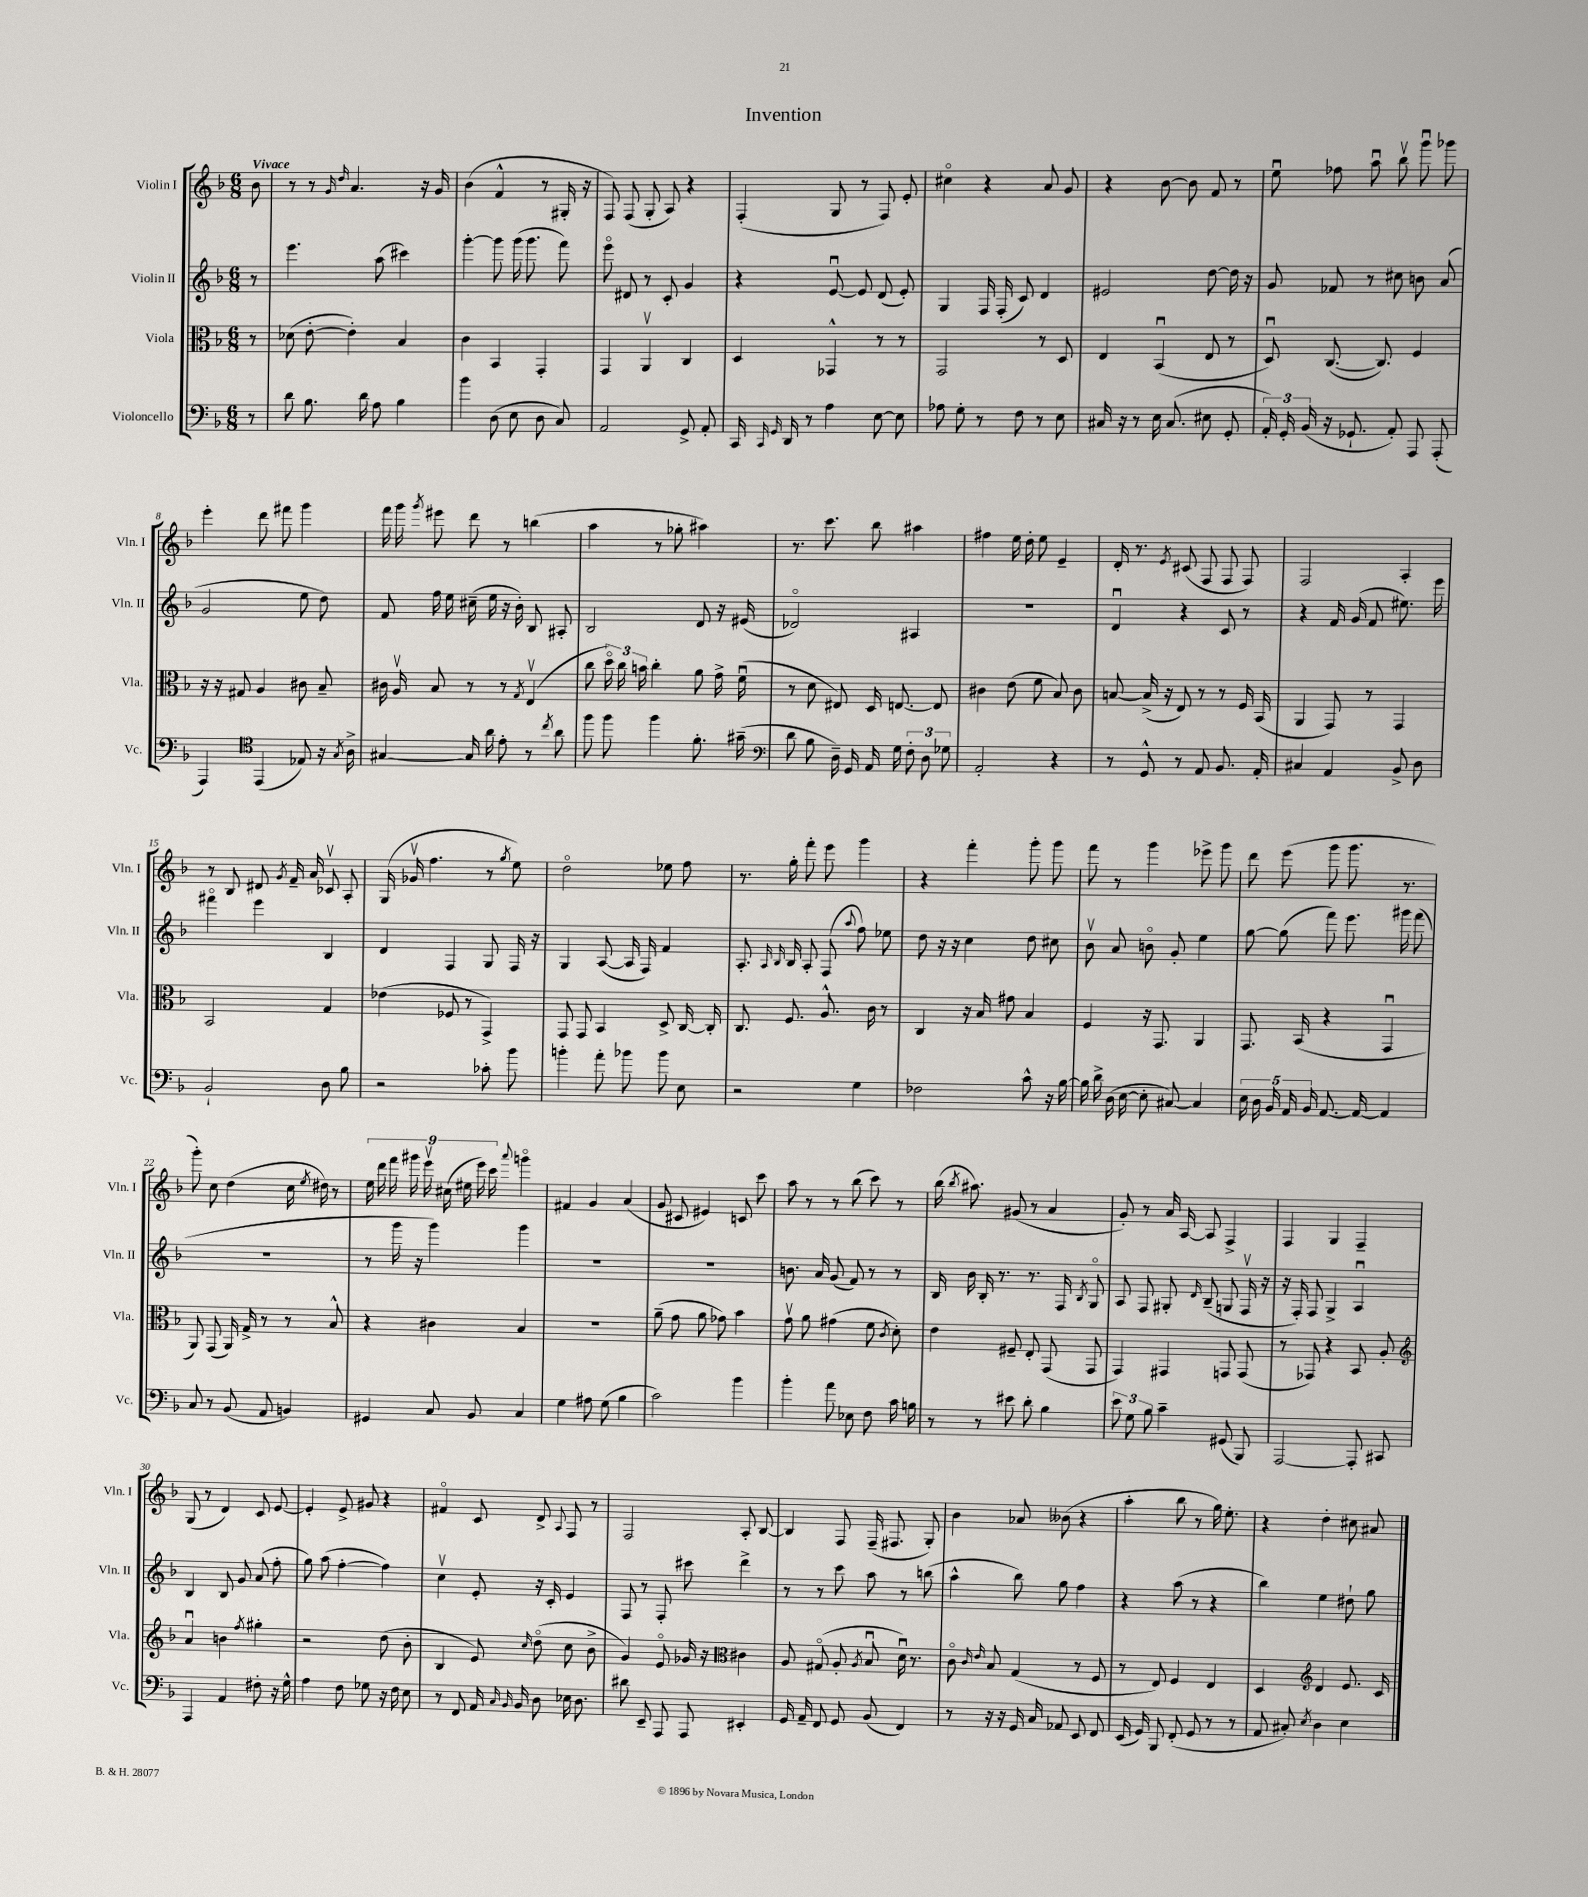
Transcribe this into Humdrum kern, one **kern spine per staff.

**kern	**kern	**kern	**kern
*staff4	*staff3	*staff2	*staff1
*clefF4	*clefC3	*clefG2	*clefG2
*k[b-]	*k[b-]	*k[b-]	*k[b-]
*M6/8	*M6/8	*M6/8	*M6/8
8r	8r	8r	8b-
=	=	=	=
8d	(8d-	4.eee	8r
8.B-	[8e'	.	8r
.	.	.	16qqg
.	.	.	16qqdd
.	4e'])	.	4.a
16d	.	.	.
8A	.	(8aa	.
4B-	4B-	4ccc#)	.
.	.	.	16r
.	.	.	16g
=	=	=	=
4b-	4c	[4ggg'	(4b-
(8D	4BB-	8ggg]	4f^^
8E	.	(16ggg	.
.	.	8.ggg	.
8D	4GG'	.	8r
8C)	.	8fff)	16G#'
.	.	.	16r
=	=	=	=
2AA	4GG	8eeeo	8F)
.	.	8d#	(8F
.	4AAv	8r	8G'
.	.	8c'	8A)
8GG^	4C	4g	4r
8AA'	.	.	.
=	=	=	=
16CC	4D	4r	(4F'
16qqCC	.	.	.
16qqGG	.	.	.
16DD	.	.	.
8r	.	.	.
4A	4GG-^^	[8eu	8G
.	.	8e]	8r
[8E	8r	(8d	8F)
8E]	8r	8e')	8e'
=	=	=	=
8A-	2GG	4G	4cc#o
8G'	.	.	.
8r	.	16F	4r
.	.	(16F'	.
8F	.	8c)	.
8r	8r	4d	8a
8E	8D	.	8g
=	=	=	=
16C#	4E	2e#	4r
16r	.	.	.
8r	.	.	.
16E	(4BB-u	.	[8b-
(8.C#	.	.	.
.	.	.	8b-]
8E#	8E	[8dd	8f
8GG'	8r	16dd]	8r
.	.	16r	.
=	=	=	=
24AA')	8Du)	8g	8eeu
24GG'	.	.	.
(24BB-	.	.	.
16r	([8.C	8f-	8ff-
8.GG-`	.	.	.
.	.	8r	8aau
.	8.C])	.	.
8AA')	.	8cc#	8bb-v
8AAA	4F	8b	8gggu
(8AAA'	.	(8a	8ggg-
=	=	=	=
4AAA)	16r	2g	4eee'
.	16r	.	.
.	8G#	.	.
*clefC4	*	*	*
(4EE	4A	.	8ddd
.	.	.	8fff#
8E-)	8c#	8ee	4ggg
16r	8B-~	8dd)	.
8qG	.	.	.
16A^	.	.	.
=	=	=	=
[4G#	16c#	8f	16fff
.	16Av	.	16ggg
.	.	.	8qggg
.	8B-	16ff	8eee#
.	.	16ee	.
16G#]	8r	(16cc#~	8ddd
16a	.	16ee	.
8e'	8r	16r	8r
.	.	16b-')	.
.	8qG	.	.
8r	(4Ev	8B-	(4bb
8qcc	.	.	.
8a	.	8A#'	.
=	=	=	=
8ff	8cc	2B-	4aa
8ff	24ddo)	.	.
.	24cc	.	.
.	24b	.	.
4ff	4cc'	.	8r
.	.	.	8gg-'
8.f'	8a	8d	4aa#)
.	16g^	16r	.
(16g#~	(16fu	(16e#	.
=	=	=	=
*clefF4	*	*	*
8d	8r	2d-o)	8.r
8B-	8d	.	.
.	.	.	8.ccc
16D~)	8E#)	.	.
16GG	.	.	.
16AA	16D	.	8bb-
16G	[8.E	.	.
12F'	.	4A#	4aa#
12D	.	.	.
.	8E]	.	.
12G-	.	.	.
=	=	=	=
2AA'	4c#	2.r	4ff#
.	(8e	.	16ee
.	.	.	16dd'
.	8f	.	8ee
4r	8B-)	.	4e~
.	8c#	.	.
=	=	=	=
8r	[8B	4du	16d'
.	.	.	8.r
8GG^^	(16B^]	.	.
.	16r	.	.
.	.	.	8qe
8r	8E)	4r	(8c#
8AA	8r	.	8F
8.BB-	8r	8c	8F
.	16F	8r	8F)
16AA'	(16BB-	.	.
=	=	=	=
4C#	4AA	4r	2F
4AA	8GG)	16f	.
.	.	(16g	.
.	8r	8f	.
8BB-^	4GG	8.ee#)	4A'
8D	.	.	.
.	.	16eee	.
=	=	=	=
2BB-`	2BB-	4fff#o	8r
.	.	.	8B-
.	.	4eee	8d#
.	.	.	8qg
.	.	.	16f~
.	.	.	16a
8D	4G	4B-	8c-v
8B-	.	.	8A'
=	=	=	=
2r	(4e-	4d	(16G
.	.	.	16g-v
.	.	.	4.ff
.	8F-	4F	.
.	8r	.	.
8c-'	4GG^)	8G	8r
.	.	.	8qgg
8b-	.	16F	8ee)
.	.	16r	.
=	=	=	=
4b'	8GG	4G	2ddo
.	8GG	.	.
8a'	4BB-	([8A	.
8b-	.	16A]	.
.	.	16F)	.
8b-	8D^	4f	8ee-
8E	[16C	.	8ff
.	16C']	.	.
=	=	=	=
2r	8.C	8.A'	8.r
.	.	16qqA	.
.	.	16qqB-	.
.	8.F	16B-	16gg'
.	.	8A'	8fff'
.	8.A^^	(8F	8eee
.	.	8qqaa	.
4G	.	8ff)	4ggg
.	16c	.	.
.	8r	8ee-	.
=	=	=	=
2F-	4C	8dd	4r
.	.	16r	.
.	.	16r	.
.	16r	4cc	4fff'
.	16B-	.	.
.	8g#	.	.
8c^^	4B-	8dd	8ggg'
16r	.	8cc#	8ggg
[16B-	.	.	.
=	=	=	=
16B-]	4F	8b-v	8fff
16d^	.	.	.
(16D	.	8a	8r
[16E	.	.	.
8E']	16r	8bo	4ggg
.	8.GG	.	.
[8C#)	.	8g'	.
4C#]	4AA	4ee	8eee-^
.	.	.	8ggg
=	=	=	=
20E	8.GG	[8gg	8ddd
20D	.	.	.
20BB-	.	.	.
.	.	(8gg]	(8eee
20AA	.	.	.
.	(16BB-	.	.
20BB-	.	.	.
[8.AA	4r	8fff)	8ggg
.	.	8.eee	8.ggg
16AA_	.	.	.
4AA]	4GGu	.	.
.	.	16ggg#	8.r
.	.	(8fff	.
=	=	=	=
8C	8AA)	2.r	8ggg')
8r	(8GG	.	8cc
(8BB-	16AA)	.	(4dd
.	16G^	.	.
8AA	8r	.	.
4BB)	8r	.	16cc
.	.	.	8qee
.	.	.	16dd#)
.	8B-^^	.	8r
=	=	=	=
4GG#	4r	8r	18ee
.	.	.	18ddd
.	.	.	18fff
.	.	16ggg	.
.	.	.	18ggg#
.	.	16r	.
.	.	.	18eeev
8C	4c#	4ggg)	.
.	.	.	(18cc#
.	.	.	18ee#
8BB-	.	.	.
.	.	.	18eee)
.	.	.	18ccc
.	.	.	8qqaaa
4C	4B-	4ggg	4gggo
=	=	=	=
4G	2.r	2.r	4f#
8A#	.	.	4g
(8G	.	.	.
4B-	.	.	(4a
=	=	=	=
2c)	(8a~	2.r	8g
.	8g	.	8c#
.	8a	.	4e#)
.	8g-)	.	.
4b-	4b-	.	8c
.	.	.	8ccc
=	=	=	=
4b-'	8gv	8.b	8aa
.	8a	.	8r
.	.	16a	.
8a	(4g#	(8g	8r
8E-	.	8f)	(8bb-
8F	8f	8r	8ccc)
.	8qc	.	.
16c	8d')	8r	8r
16B	.	.	.
=	=	=	=
8r	4e	16B-	(16bb-
.	.	.	8qbb-
.	.	16b-	8.aa#)
8r	.	16B-'	.
.	.	8.r	.
8e#	8F#~	.	(8g#
8d'	8E'	8.r	8r
4B-	(8GG	.	4a
.	.	16F	.
.	.	8qB-	.
.	8GG	8Go	.
=	=	=	=
12e	4GG)	8A	8g')
12G	.	.	.
.	.	8F	8r
12B-	.	.	.
4c~	4GG#	8G#'	16a
.	.	.	[16A
.	.	16qqd	.
.	.	(8B-~	8A]
(8GG#	8GG	8G	4F^
8BBB-)	(8GG	16Fv	.
.	.	16r	.
=	=	=	=
[2AAA	8r	16r	4F
.	.	16F')	.
.	8GG-)	8F	.
.	4r	4G^	4G
8AAA']	8BB-	4Au	4F~
8CC#	8A'	.	.
=	=	=	=
*	*clefG2	*	*
4AAA	4au	4B-	(8G
.	.	.	8r
4AA	4b	8B-	4d)
.	.	8g	.
.	8qff	.	.
8F#'	4gg#'	(8a	8c
16r	.	8ff'	[8e
16G^^	.	.	.
=	=	=	=
4A	2r	8gg)	4e']
.	.	(8aa	.
8F	.	[4ff'	8e^
8G-	.	.	8g#
16r	(8dd	4ff])	4r
16F	.	.	.
8E	8b-'	.	.
=	=	=	=
8r	4B-	4ccv	4f#o
8FF	.	.	.
16AA	8e)	8e'	8c
16qqC	.	.	.
16qqBB-	.	.	.
16BB-	.	.	.
.	16qqcc	.	.
8D	(8ddo	16r	8d^
.	.	16c'	.
.	.	.	8qqA
16E-	8cc	4e	8F
8.D	.	.	.
.	8b-^	.	8r
=	=	=	=
8d#	4g)	8F	2F
8EE~	.	8r	.
8AAA	8eo	8F'	.
8AAA	16g-	8ccc#	.
.	16r	.	.
*	*clefC3	*	*
4EE#'	4c#	4ddd^	8A'
.	.	.	[8B-
=	=	=	=
16GG	8A	8r	4B-]
16AA~	.	.	.
8FF	(8G#o	8r	.
8GG	8A'	8ccc	8F
.	8qA	.	.
(8BB-	8B-u	8aa	(16F~
.	.	.	8.F#
4FF)	16du)	8r	.
.	8.r	.	.
.	.	(8bb	8G')
=	=	=	=
8r	8co	4aa^^	4b-
.	16qqc	.	.
.	16qqe	.	.
16r	8B-	.	.
16r	.	.	.
16GG	(4G	8bb-)	8a-
16C	.	.	.
8AA-	.	8gg	(8b--
8EE	8r	4ff	4r
8FF	8F	.	.
=	=	=	=
(16EE	8r	4r	4aa'
16GG)	.	.	.
8BBB-	8E)	.	.
(8FF'	4F	(8aa	8bb-
8GG	.	8r	8r
8r	4E	4r	16gg)
.	.	.	8.ee'
8r	.	.	.
=	=	=	=
8AA	4D	4bb-)	4r
8C#')	.	.	.
*	*clefG2	*	*
8qE	.	.	.
4D	4d	4ee	4dd'
4E	8.e	8dd#`	8cc#
.	.	8gg	8a#
.	16c	.	.
==	==	==	==
*-	*-	*-	*-
